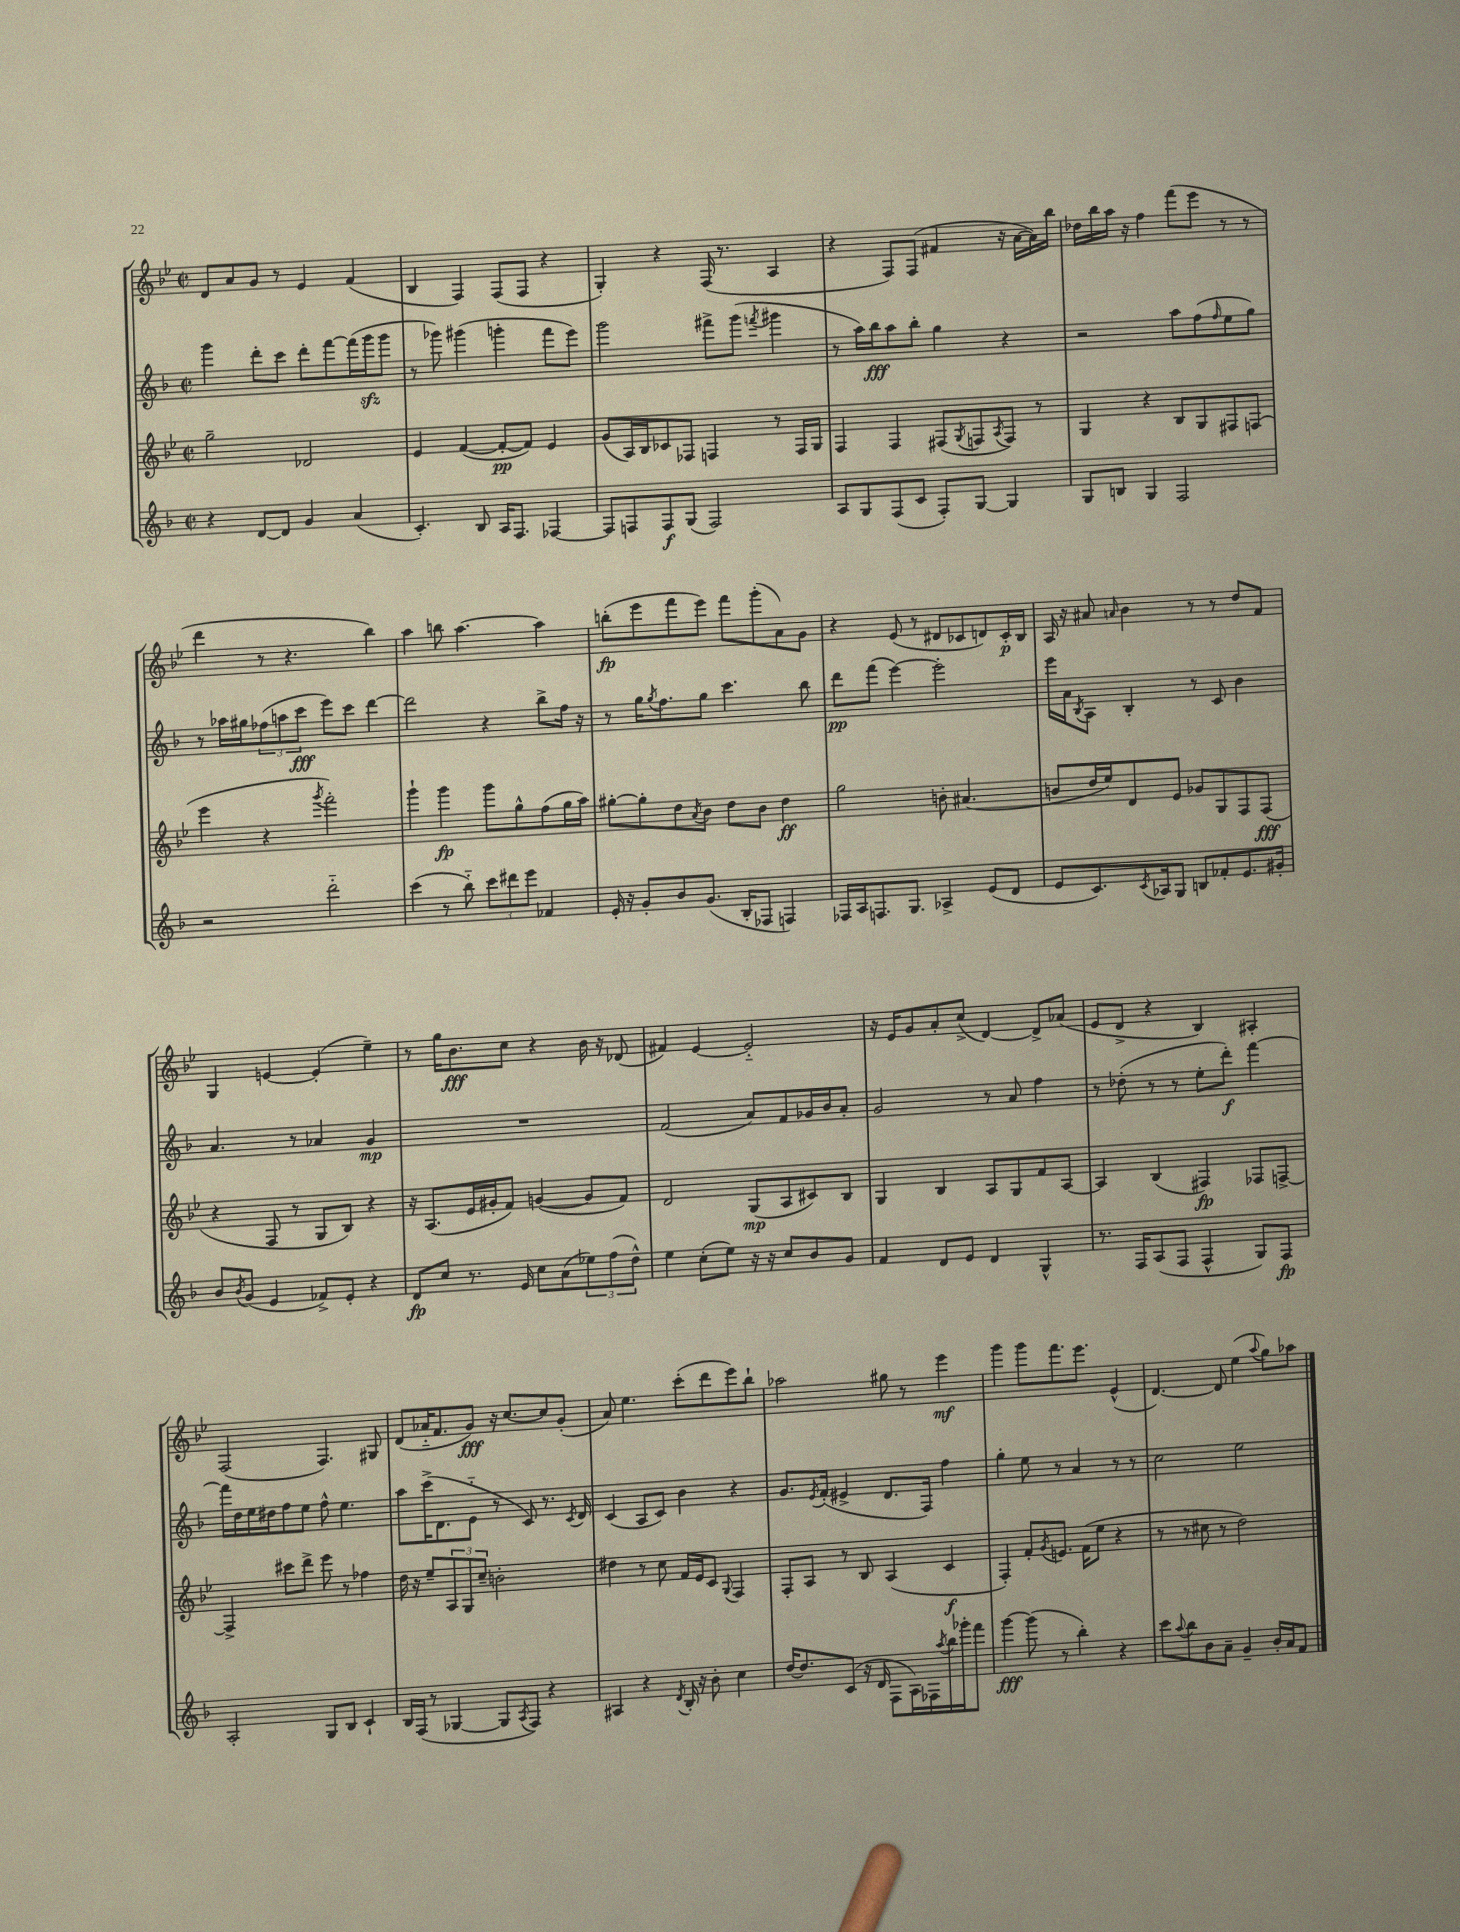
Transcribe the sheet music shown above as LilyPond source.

<<
\new StaffGroup <<
\new Staff = "s0" {
    \clef treble \key bes \major \defaultTimeSignature \time 2/2
    d'8 a'8 g'8 r8 ees'4 f'4( |
    bes4 f4) f8( f8 r4 |
    g4-.) r4 f16( r8. a4 |
    r4 f8) f8( fis'4 r16 a'16~ a'16) bes''16 |
    des''16 bes''16 a''16 r16 f''4 f'''8( ees'''8 r8 r8 |
    d'''4 r8 r4. bes''4) |
    a''4 b''8 a''4.~ a''4 |
    b''8-.\fp( ees'''8 f'''8 ees'''8) f'''8 g'''8-.( a'8) g'8 |
    r4 ees'8( r8 dis'8 ces'8 d'8) ces'16-.\p bes16 |
    a16 r16 ais'8 \grace { a'16 } bes'4 r8 r8 d''8 f'8 |
    g4 e'4~ e'4-.( ees''4--) |
    r8 g''16 bes'8.\fff c''8 r4 bes'16 r16 des'8( |
    fis'4) ees'4~ ees'2-_ |
    r16 ees'16 g'8 a'8-. c''8->( d'4~) d'8-> aes'8( |
    ees'8 d'8-> r4 bes4) ais4-. |
    f2( f4.) gis8 |
    d'8( aes'16-_ f'8. g'8\fff) r16 c''8.~ c''8 g'8-.( |
    a'8) ees''4. c'''8-.( d'''8 ees'''8) bes''8-! |
    aes''2 gis''8 r8 ees'''4\mf |
    g'''4 g'''8 f'''8. ees'''8. ees'4-^( |
    d'4.~) d'8 ees''4( \appoggiatura { a''8 } g''8) aes''8 \bar "|." |
}
\new Staff = "s1" {
    \clef treble \key f \major \defaultTimeSignature \time 2/2
    g'''4 d'''8-. c'''8 d'''8-. f'''8~ f'''16( g'''16\sfz g'''8 |
    r8 ges'''8) gis'''4( g'''4-. f'''8 e'''8) |
    g'''2 fis'''8-> g'''8( \acciaccatura { f'''8 } gis'''4 |
    r8 a''16) bes''16\fff a''8 bes''8-. g''4 r4 |
    r2 a''8 f''8( \grace { f''16 } e''8 g''8) |
    r8 aes''16 gis''16 \tuplet 3/2 { fes''8( a''8 c'''8\fff } e'''8) c'''8 d'''4~ |
    d'''2 r4 bes''8-> f''16 r16 |
    r8 g''16 \acciaccatura { g''8 } f''8. g''8 c'''4. bes''8 |
    d'''8\pp f'''8( e'''4~) e'''2-. |
    e'''16 a'16 \acciaccatura { bes8 } a8 bes4-. r8 c'8 bes'4 |
    a'4. r8 aes'4 g'4\mp |
    R1 |
    f'2( a'8) f'8 ges'16 bes'16 a'8-. |
    g'2 r8 a'8 f''4 |
    r8 des''8-.( r8 r8 e''8-. d'''8-.\f) f'''4~ |
    f'''16 d''16 e''16 dis''16 f''8 e''8 f''8-^ e''4. |
    a''8 c'''16->( d'8. e'8-_ r8 c'8) r8. \acciaccatura { c'8 } d'16 |
    c'4( a8 c'8) bes'4 r4 |
    g'8. \acciaccatura { e'8 } f'16-.( eis'4-> d'8. f16) f''4 |
    g''4-. e''8 r8 a'4 r8 r8 |
    c''2 e''2 \bar "|." |
}
\new Staff = "s2" {
    \clef treble \key bes \major \defaultTimeSignature \time 2/2
    g''2-- des'2 |
    ees'4 f'4~( f'8~-.\pp f'8) ees'4 |
    g'8( a16) bes16 ces'8 fes8 f4 r8 f16 g16 |
    f4 f4 fis8( \acciaccatura { g8 } f8 \acciaccatura { a8 } f8) r8 |
    g4 r4 bes8 g8 fis8 f8( |
    ees'''4 r4 \acciaccatura { g'''8 } f'''2-.) |
    g'''4-! g'''4\fp g'''8 g''8-^ f''8( g''16 a''16) |
    gis''8~-. gis''8-. d''8 \acciaccatura { a'8 } bes'8 d''8 bes'8 d''4\ff |
    g''2 b'8-. ais'4.( |
    b'8 d''16 ees''16) d'8 ees'8 ges'8 g8 f8 f8\fff( |
    r4 f8 r8 g8 bes8) r4 |
    r16 a8.( ees'16 gis'16-. f'8) g'4~( g'8 f'8) |
    d'2 g8\mp( a8 cis'8) bes8 |
    g4 bes4 a8 g8 f'8 a8~ |
    a4 bes4( fis4\fp) fes8 f8~-> |
    f4-> cis'''8 d'''8-> ees'''8 r8 fes''4 |
    d''16 r16 ees''8-- \tuplet 3/2 { a8 g8 c''8-- } b'2-. |
    dis''4 r8 c''8 f'16 ees'16 c'8 \appoggiatura { g8 } f4 |
    f8-. a8 r8 bes8 a4( c'4\f |
    f4-.) f'8-. \acciaccatura { g'8 } e'8. f'16( ees''8 r4 |
    r8 r8 cis''8 r8 d''2) \bar "|." |
}
\new Staff = "s3" {
    \clef treble \key f \major \defaultTimeSignature \time 2/2
    r4 d'8~ d'8 g'4 a'4( |
    c'4.-.) bes8 a16 f8. fes4~ |
    fes8 f8 f8\f g8( f2) |
    a8 g8 f8( c'8 f8-.) g8~ g4 |
    g8 b8 g4 f2 |
    r2 d'''2-_ |
    c'''4( r8 bes''8-_) \tuplet 3/2 { c'''8 dis'''8 e'''8 } fes'4 |
    e'16-. r16 g'8-. bes'8 g'8.( bes16-. fes8 f4) |
    fes16 a16 f8. g8. aes4-> e'8( d'8 |
    e'8 c'8.) \acciaccatura { c'8 } aes16 g8 b8 fes'8-. e'8. gis'16-. |
    bes'8 \acciaccatura { bes'8 } g'8( e'4 fes'8->) e'8-. r4 |
    d'8\fp c''8 r8. e'16 c''8 a'8( \tuplet 3/2 { ees''8) f''8( d''8-^) } |
    e''4 c''8-.( e''8) r16 r16 c''8 bes'8 g'8 |
    f'4 d'8 e'8 d'4 g4-^ |
    r8. f16 a8( f8 f4-^ g8) f8\fp |
    a2-. g8 bes8 c'4-! |
    bes16 f16( r8 ges4~ ges8 \acciaccatura { a8 } f8) r4 |
    ais4 r4 \acciaccatura { d'8 } bes16-. r16 bes'8-. c''4 |
    d''16~ d''8. c'8( r16 d'16 f8 a16) fes16 \acciaccatura { a''8 } bes''16 ges'''16-. f'''8 |
    g'''4~\fff g'''8( r8 bes''4-.) r4 |
    c'''8 \appoggiatura { a''8 } bes''8 bes'8 a'8-- g'4-- bes'16-. a'16 f'8 \bar "|." |
}
>>
>>
\layout { \context { \Score \remove "Bar_number_engraver" } }
